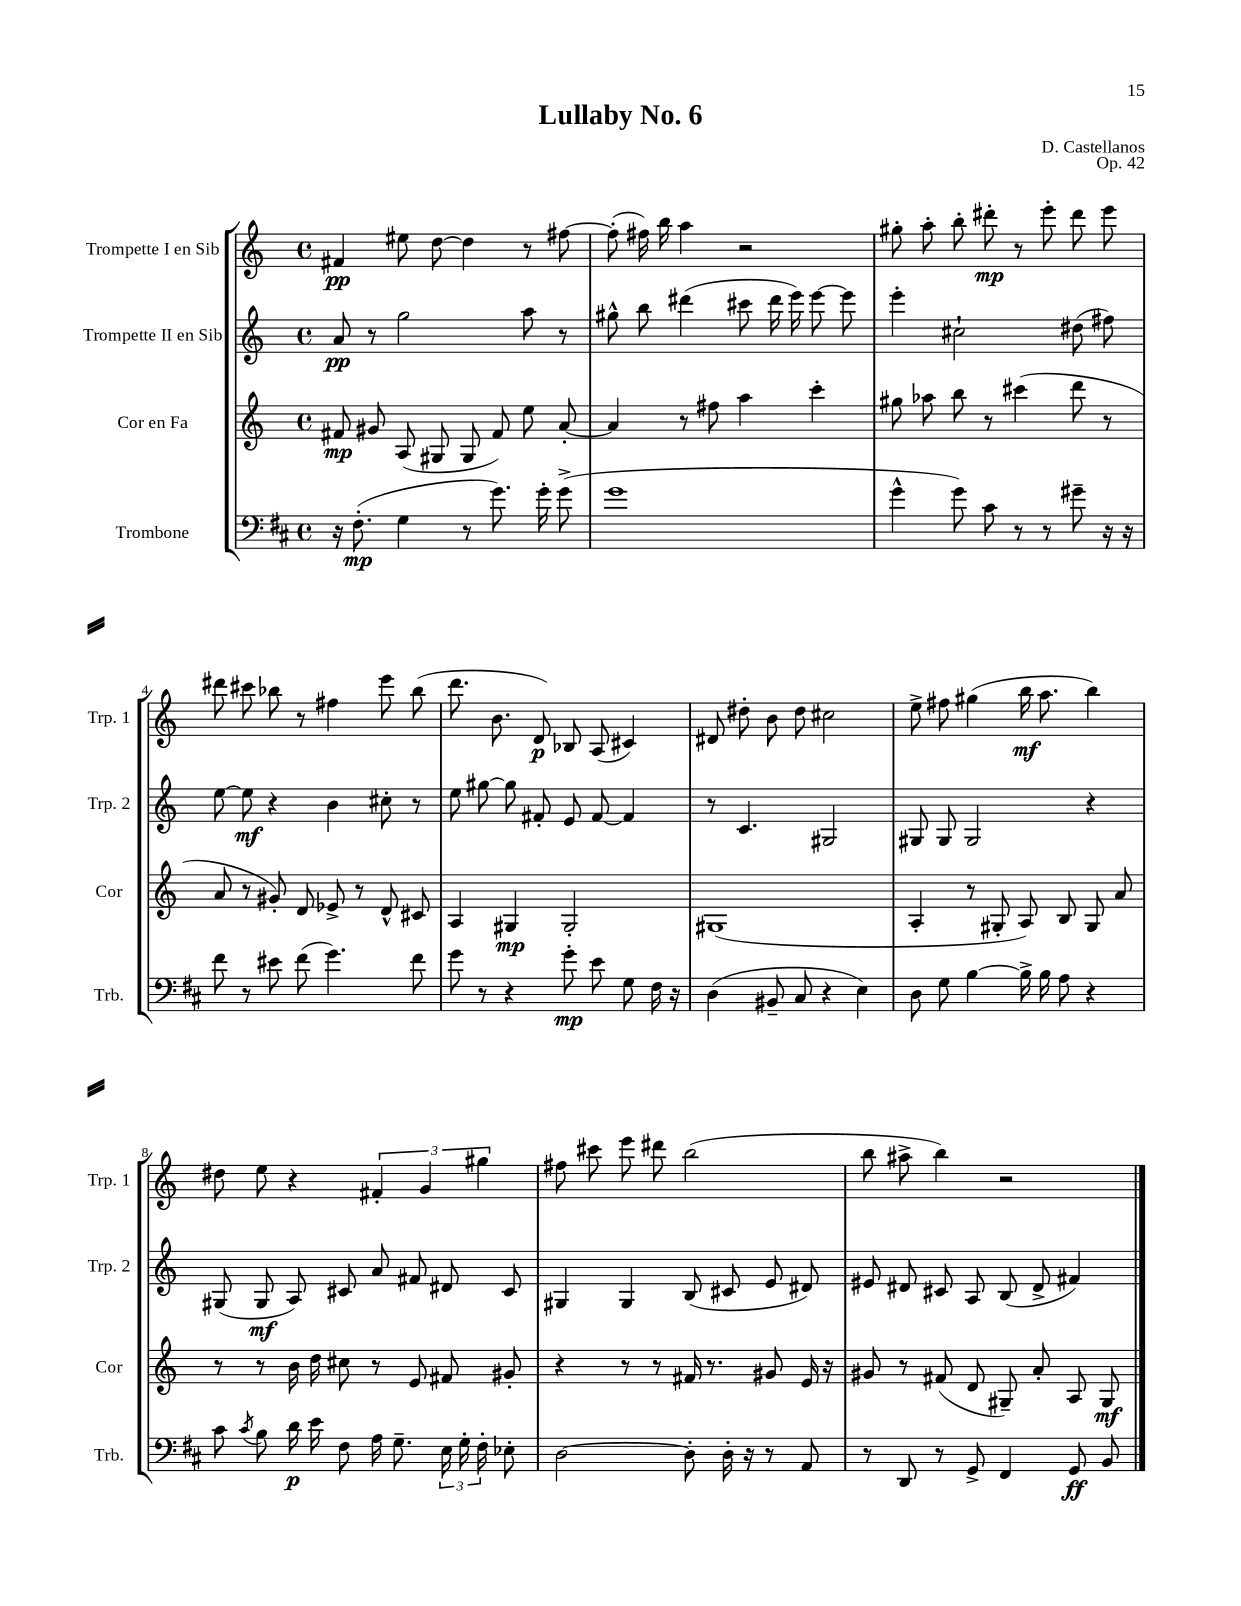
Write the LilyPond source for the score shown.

\header { title = "Lullaby No. 6" composer = "D. Castellanos" opus = "Op. 42" }
<<
\new StaffGroup <<
\new Staff = "s0" \with { instrumentName = "Trompette I en Sib" shortInstrumentName = "Trp. 1" } {
    \clef treble \key c \major \defaultTimeSignature \time 4/4
    \autoBeamOff fis'4\pp eis''8 d''8~ d''4 r8 fis''8~ |
    fis''8-.( fis''16) b''16 a''4 r2 |
    gis''8-. a''8-. b''8-. dis'''8-.\mp r8 e'''8-. dis'''8 e'''8 |
    dis'''8 cis'''8 bes''8 r8 fis''4 e'''8 bes''8( |
    d'''8. b'8. d'8\p) bes8 a8( cis'4) |
    dis'8 dis''8-. b'8 dis''8 cis''2 |
    e''8-> fis''8 gis''4( b''16\mf a''8. b''4) |
    dis''8 e''8 r4 \tuplet 3/2 { fis'4-. g'4 gis''4 } |
    fis''8 cis'''8 e'''8 dis'''8 b''2( |
    b''8 ais''8-> b''4) r2 \bar "|." |
}
\new Staff = "s1" \with { instrumentName = "Trompette II en Sib" shortInstrumentName = "Trp. 2" } {
    \clef treble \key c \major \defaultTimeSignature \time 4/4
    \autoBeamOff a'8\pp r8 g''2 a''8 r8 |
    gis''8-^ b''8 dis'''4( cis'''8 dis'''16 e'''16) e'''8~ e'''8 |
    e'''4-. cis''2-! dis''8( fis''8) |
    e''8~ e''8\mf r4 b'4 cis''8-. r8 |
    e''8 gis''8~ gis''8 fis'8-. e'8 fis'8~ fis'4 |
    r8 c'4. gis2 |
    gis8 gis8 gis2 r4 |
    gis8( gis8\mf a8) cis'8 a'8 fis'8 dis'8 cis'8 |
    gis4 gis4 b8( cis'8 e'8 dis'8) |
    eis'8 dis'8 cis'8 a8 b8( dis'8-> fis'4) \bar "|." |
}
\new Staff = "s2" \with { instrumentName = "Cor en Fa" shortInstrumentName = "Cor" } {
    \clef treble \key c \major \defaultTimeSignature \time 4/4
    \autoBeamOff fis'8\mp gis'8 a8( gis8 gis8 fis'8) e''8 a'8~-. |
    a'4 r8 fis''8 a''4 c'''4-. |
    gis''8 aes''8 b''8 r8 cis'''4( d'''8 r8 |
    a'8 r8 gis'8-.) d'8 ees'8-> r8 d'8-^ cis'8 |
    a4 gis4\mp gis2-. |
    gis1( |
    a4-. r8 gis8-. a8) b8 gis8 a'8 |
    r8 r8 b'16 d''16 cis''8 r8 e'8 fis'8 gis'8-. |
    r4 r8 r8 fis'16 r8. gis'8 e'16 r16 |
    gis'8 r8 fis'8( d'8 gis8--) a'8-. a8 gis8\mf \bar "|." |
}
\new Staff = "s3" \with { instrumentName = "Trombone" shortInstrumentName = "Trb." } {
    \clef bass \key d \major \defaultTimeSignature \time 4/4
    \autoBeamOff r16 fis8.-.\mp( g4 r8 g'8.) g'16-. g'8->( |
    g'1 |
    g'4-^ g'8) cis'8 r8 r8 gis'8-- r16 r16 |
    fis'8 r8 eis'8 fis'8( g'4.) fis'8 |
    g'8 r8 r4 g'8-.\mp e'8 g8 fis16 r16 |
    d4( bis,8-- cis8 r4 e4) |
    d8 g8 b4~ b16-> b16 a8 r4 |
    cis'8 \acciaccatura { cis'8 } b8 d'16\p e'16 fis8 a16 g8.-- \tuplet 3/2 { e16 g16-. fis16-. } ees8-. |
    d2~ d8-. d16-. r16 r8 a,8 |
    r8 d,8 r8 g,8-> fis,4 g,8\ff b,8 \bar "|." |
}
>>
>>
